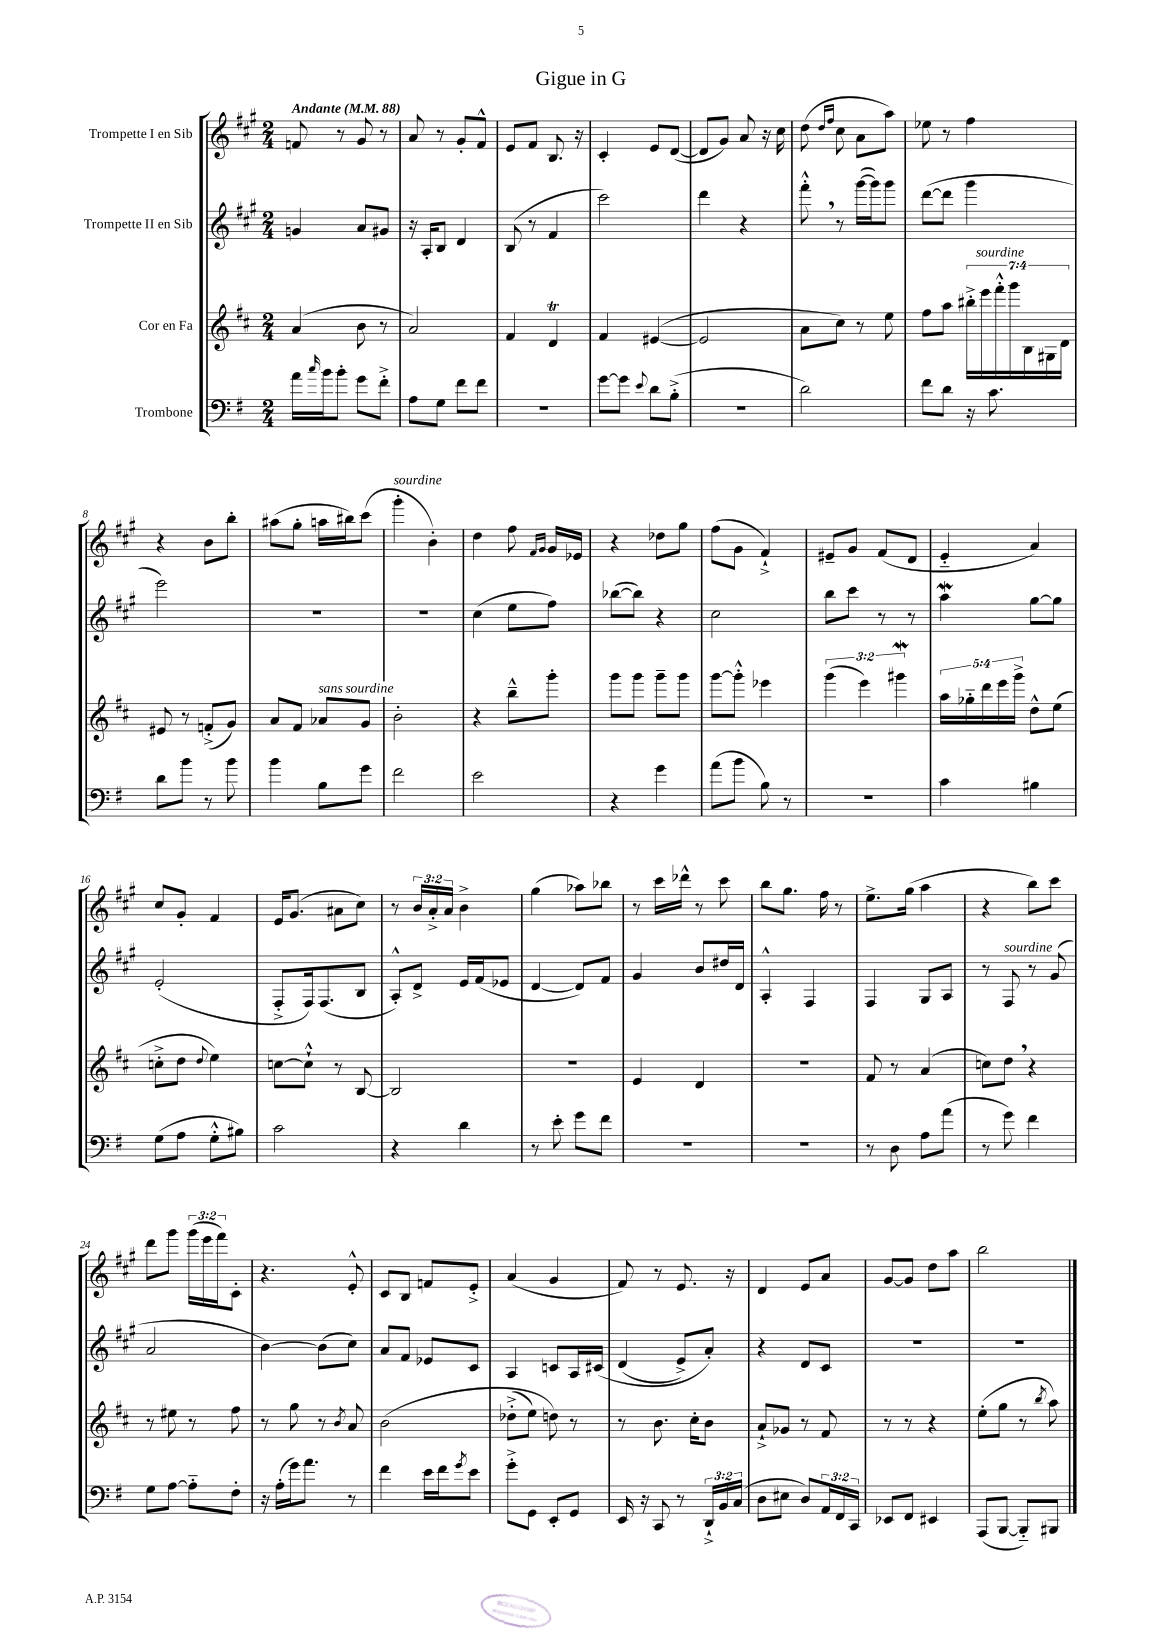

**kern	**kern	**kern	**kern
*staff4	*staff3	*staff2	*staff1
*clefF4	*clefG2	*clefG2	*clefG2
*k[f#]	*k[f#c#]	*k[f#c#g#]	*k[f#c#g#]
*M2/4	*M2/4	*M2/4	*M2/4
*MM88	*MM88	*MM88	*MM88
16a\LL	(4a/	4g/	8f/
16qqcc/	.	.	.
16b\J	.	.	.
8b'\J	.	.	8r
8g\L	8b\	8a/L	8g#/
8f#'^\J	8r	8g#/J	8r
=	=	=	=
8A\L	2a/)	16r	8a/
.	.	16A'/LK	.
8G\J	.	8B/J	8r
8f#\L	.	4d/	8g#'/L
8f#\J	.	.	8f#^^/J
=	=	=	=
2r	4f#/	(8B/	8e/L
.	.	8r	8f#/J
.	4d/	4f#/	8.B/
.	.	.	16r
=	=	=	=
[8g\L	4f#/	2ccc#\)	4c#'/
8g\]J	.	.	.
8qqe/	.	.	.
8d\L	([4e#/	.	8e/L
(8B'^\J	.	.	([8d/J
=	=	=	=
2r	2e#/]	4ddd\	8d/]L
.	.	.	8g#/J)
.	.	4r	8a/
.	.	.	16r
.	.	.	16cc#\
=	=	=	=
2d\)	8a\L	8fff#'^^\	(8dd\
.	.	.	16qqdd/LL
.	.	.	16qqff#/JJ
.	8cc#\J)	8r	8cc#\
.	8r	([16ggg#\LL	8a\L
.	.	16ggg#\]J)	.
.	8ee\	8ggg#\J	8aa\J)
=	=	=	=
8f#\L	8ff#\L	([8ddd\L	8ee-\
8d\J	8aa\J	8ddd\]J	8r
16r	28bb#'^\LL	4ggg#\	4ff#\
.	28eee\	.	.
8.c\	.	.	.
.	28fff#'^^\	.	.
.	28ggg\	.	.
.	28B\	.	.
.	28G#\	.	.
.	28d\JJ	.	.
=	=	=	=
8d\L	8e#/	2eee\)	4r
8b\J	8r	.	.
8r	(8f'^/L	.	8b\L
8b\	8g/J)	.	8bb'\J
=	=	=	=
4b\	8a/L	2r	(8aa#\L
.	8f#/J	.	8gg#'\J
8B\L	8a-/L	.	16aa\LL
.	.	.	16bb#\J)
8g\J	8g/J	.	(8ccc#\J
=	=	=	=
2f#\	2b'\	2r	4ggg#'\
.	.	.	4b'\)
=	=	=	=
2e\	4r	(4cc#\	4dd\
.	8bb~^^\L	8ee\L	8ff#\
.	.	.	16qqf#/LL
.	.	.	16qqg#/JJ
.	8ggg'\J	8ff#\J)	16g#/LL
.	.	.	16e-/JJ
=	=	=	=
4r	8ggg\L	([8bb-\L	4r
.	8ggg\J	8bb-\]J)	.
4g\	8ggg~\L	4r	8dd-\L
.	8ggg\J	.	8gg#\J
=	=	=	=
(8a\L	[8ggg\L	2cc#\	(8ff#\L
8b\J	8ggg'^^\]J	.	8g#\J
8B\)	4eee-\	.	4f#`^/)
8r	.	.	.
=	=	=	=
2r	(6ggg\	8bb\L	8e#~/L
.	.	8ccc#\J	8g#/J
.	6eee\)	.	.
.	.	8r	(8f#/L
.	6ggg#\	.	.
.	.	8r	8d/J
=	=	=	=
4c\	20aa\LL	4aa\	4e'~/
.	20gg-'~\	.	.
.	20ddd\	.	.
.	20eee\	.	.
.	20ggg^\JJ	.	.
4B#\	8dd^^\L	[8gg#\L	4a/)
.	(8ee\J	8gg#\]J	.
=	=	=	=
(8G\L	8cc'^\L	(2e'/	8cc#/L
8A\J	8dd\J	.	8g#'/J
.	8qqdd/	.	.
8G'^^\L	4ee\)	.	4f#/
8B#\J)	.	.	.
=	=	=	=
2c\	[8cc\L	8F#'^/L	16e/LK
.	.	.	(8.g#/J
.	8cc`^^\]J	16F#/k)	.
.	.	(8.F#/	.
.	8r	.	8a#\L
.	[8B/	8B/J	8cc#\J)
=	=	=	=
4r	2B/]	8A'^^/L)	8r
.	.	8d^/J	24b/LL
.	.	.	24a'^/
.	.	.	24a/JJ
4d\	.	16e/LL	4b^\
.	.	(16f#/J	.
.	.	8e-/J	.
=	=	=	=
8r	2r	[4d/	(4gg#\
8e'\	.	.	.
8g\L	.	8d/]L)	8aa-\L)
8f#\J	.	8f#/J	8bb-\J
=	=	=	=
2r	4e/	4g#/	8r
.	.	.	16ccc#\LL
.	.	.	16ddd-^^\JJ
.	4d/	8b/L	8r
.	.	16dd#/L	8ccc#\
.	.	16d/JJ	.
=	=	=	=
2r	2r	4A'^^/	8bb\L
.	.	.	8.gg#\J
.	.	4F#/	.
.	.	.	16ff#\
.	.	.	8r
=	=	=	=
8r	8f#/	4F#/	8.ee^\L
8D\	8r	.	.
.	.	.	(16gg#\Jk
8A\L	(4a/	8G#/L	4aa\
(8a\J	.	8A/J	.
=	=	=	=
8r	8cc\L)	8r	4r
8g\)	8dd\J	8F#/	.
4f#\	4r	8r	8bb\L)
.	.	(8g#/	8ccc#\J
=	=	=	=
8G\L	8r	2a/	8ddd\L
[8A\J	8ee#\	.	8ggg#\J
8A'~\]L	8r	.	(24ggg#\LL
.	.	.	24eee\
.	.	.	24fff#\J)
8F#'\J	8ff#\	.	8c#'\J
=	=	=	=
16r	8r	[4b\)	4.r
(16A'\LL	.	.	.
16g\J)	8gg\	.	.
8.a\J	.	.	.
.	8r	(8b\]L	.
.	8qb/	.	.
8r	8a/	8cc#\J)	8e'^^/
=	=	=	=
4f#\	&(2b\	8a/L	8c#/L
.	.	8f#/J	8B/J
16e\LL	.	8e-/L	8f/L
16f#\J	.	.	.
8qg/	.	.	.
8e\J	.	8c#/J	8e'^/J
=	=	=	=
8g'^\L	(8dd-'^\L	4A/	(4a/
8GG\J	8ee\J)	.	.
8EE'/L	8dd\&)	8c/L	4g#/
8GG/J	8r	16A/L	.
.	.	&(16c#/JJ	.
=	=	=	=
16EE/	8r	(4d/	8f#/)
16r	.	.	.
8CC/	8.b\	.	8r
8r	.	8e^/L)	8.e/
.	16cc#'\LK	.	.
24DD`^/LL	8b\J	8a'/J&)	.
24BB/	.	.	.
.	.	.	16r
(24C/JJ	.	.	.
=	=	=	=
8D\L	8a`^/L	4r	4d/
8E#\J	8g-/J	.	.
8D/L)	8r	8d/L	8e/L
24AA/L	8f#/	8c#/J	8a/J
24FF#/	.	.	.
24CC/JJ	.	.	.
=	=	=	=
8EE-/L	8r	2r	[8g#/L
8FF#/J	8r	.	8g#/]J
4EE#/	4r	.	8dd\L
.	.	.	8aa\J
=	=	=	=
(8AAA/L	(8ee'\L	2r	2bb\
[8BBB/J	8gg\J	.	.
8BBB'~/]L)	8r	.	.
.	8qbb/	.	.
8BBB#/J	8aa\)	.	.
==	==	==	==
*-	*-	*-	*-
